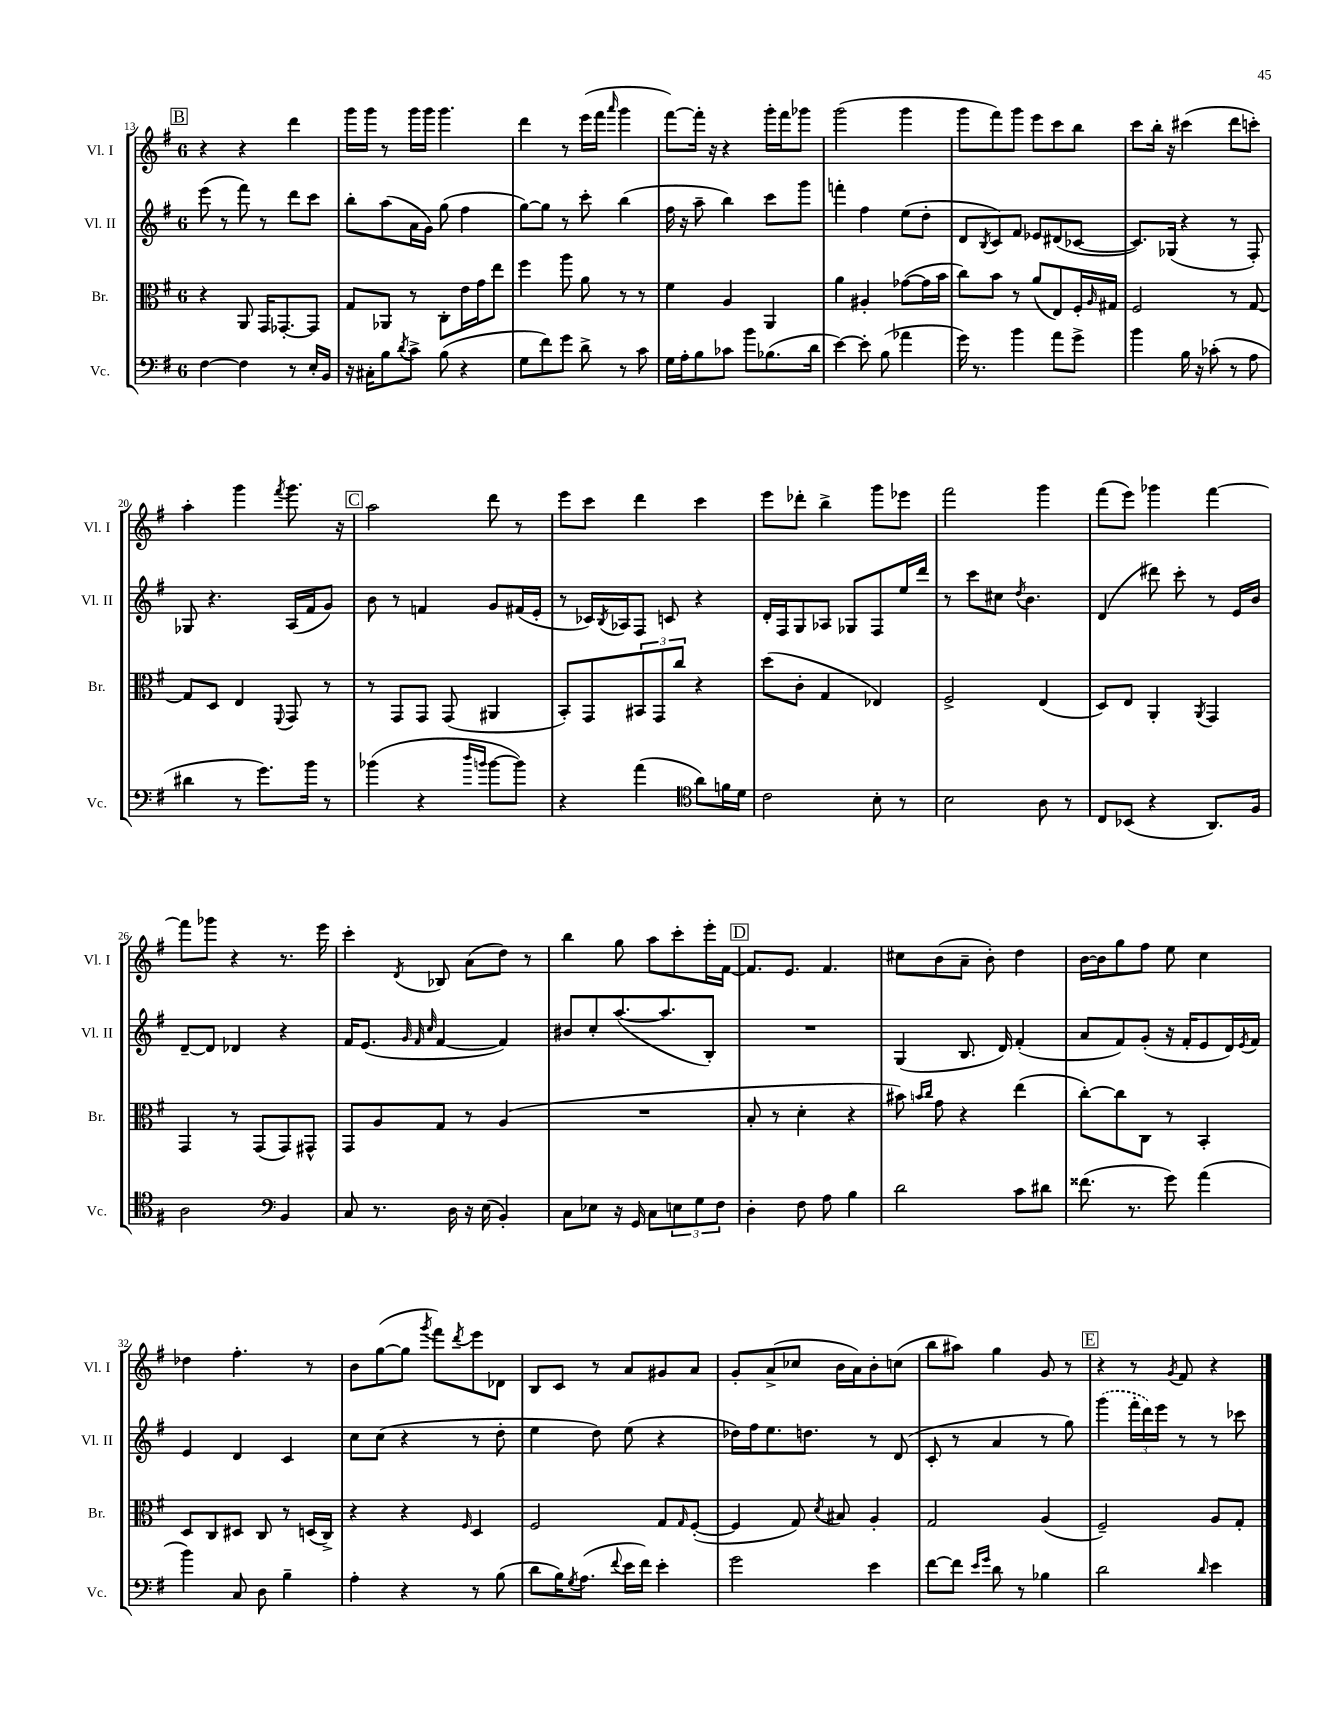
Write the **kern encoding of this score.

**kern	**kern	**kern	**kern
*part4	*part3	*part2	*part1
*staff4	*staff3	*staff2	*staff1
*I"Vc.	*I"Br.	*I"Vl. II	*I"Vl. I
*I'Vc.	*I'Br.	*I'Vl. II	*I'Vl. I
*clefF4	*clefC3	*clefG2	*clefG2
*k[f#]	*k[f#]	*k[f#]	*k[f#]
*M6/8	*M6/8	*M6/8	*M6/8
!!LO:REH:place=s1:t=B
=13	=13	=13	=13
[4F#\	4r	(8eee\	4r
.	.	8r	.
4F#\]	8AA/	8fff#\)	4r
.	16GG/KL	8r	.
.	[8.GG-X'/	.	.
8r	.	8ddd\L	4ddd\
16E'/LL	8GG-/J]	8ccc\J	.
16BB/JJ	.	.	.
=14	=14	=14	=14
16r	8G/L	8bb'\L	16ggg\LL
16C#X'\KL	.	.	16ggg\JJ
8B\	8AA-X/J	(8aa\	8r
8qd/	.	.	.
8c^\J	8r	16a\L	16ggg\LL
.	.	16g\JJ)	16ggg\JJ
(8B\	8C'\L	(8gg\	4.ggg\
4r	16e\L	4ff#\	.
.	16g\J	.	.
.	8ee\J	.	.
=15	=15	=15	=15
8G\L	4ff#\	[8gg\L)	4ddd\
8f#\)	.	8gg\J]	.
8g\J	8aa\	8r	8r
8d^\	8a\	8ccc'\	(16eee\LL
.	.	.	16fff#\JJ
.	.	.	16qqaaa/
8r	8r	(4bb\	4ggg\
8c\	8r	.	.
=16	=16	=16	=16
16G\LL	4f#\	16ff#\	[8fff#\L)
16A'\J	.	16r	.
8B\	.	8aa~\	16fff#'\Jk]
.	.	.	16r
8c-X\J	4A/	4bb\)	4r
8b\L	.	.	.
(8.B-X\	4AA/	8ccc\L	16ggg'\LL
.	.	.	16fff#\J
.	.	8ggg\J	8ggg-X\J
16d\Jk	.	.	.
=17	=17	=17	=17
[4e\)	4a\	4fffn'\	(2ggg\
8e'\]	4A#X'/	4ff#\	.
(8B\	.	.	.
4a-X\	([8g-X\L	(8ee\L	4ggg\
.	16g-\L]	8dd'\J	.
.	16b\JJ	.	.
=18	=18	=18	=18
16g\)	8cc\L)	8d/L	8ggg\L
8.r	.	.	.
.	.	8qB/	.
.	8b\J	8c/)	8fff#\)
4b\	8r	8f#/J	8ggg\J
.	(8a/L	8e-X/L	8eee\L
8a\L	8E/)	(8d#X/	8ccc\
8g^\J	16F#'/L	[8c-X/J	8bb\J
.	16qqA/	.	.
.	16G#X/JJ	.	.
=19	=19	=19	=19
4b\	2F#/	8.c-/L])	8ccc\L
.	.	.	16bb'\Jk
.	.	(16G-X/Jk	16r
16B\	.	4r	(4ccc#X\
16r	.	.	.
(8c-X'\	.	.	.
8r	8r	8r	8ddd\L
8A\	[8G/	8F#'/)	8cccn'\J)
!!LO:LB:g=z
=20	=20	=20	=20
4d#X\	8G/L]	8G-X/	4aa'\
.	8D/J	4.r	.
8r	4E/	.	4ggg\
8.g\L)	.	.	.
.	8qqFF#/	.	8qfff#/
.	8GG/	(16A/LL	8.ggg\
16b\Jk	.	16f#/J	.
8r	8r	8g/J)	.
.	.	.	16r
!!LO:REH:place=s1:t=C
=21	=21	=21	=21
(4b-X\	8r	8b\	2aa\
.	8GG/L	8r	.
4r	8GG/J	4fn/	.
.	(8GG/	.	.
16qqdd/LL	.	.	.
16qqbn/JJ	.	.	.
[8b\L	4AA#X/	8g/L	8ddd\
8b\J])	.	(16f#X/L	8r
.	.	16e'/JJ	.
=22	=22	=22	=22
4r	8BB'/L)	8r	8eee\L
.	8GG/	16c-X/LL)	8ccc\J
.	.	8qB/	.
.	.	16A-X/J	.
(4a\	12BB#X/	8F#/J	4ddd\
.	12GG/	.	.
.	.	8cn/	.
.	12cc/J	.	.
*clefC4	*	*	*
8a\L)	4r	4r	4ccc\
16fn\L	.	.	.
16d\JJ	.	.	.
=23	=23	=23	=23
2c\	(8dd\L	16d'/LL	8eee\L
.	.	16F#/J	.
.	8c'\J	8G/	8ddd-X'\J
.	4G/	8A-X/J	4bb^\
.	.	8G-X/L	.
8B'\	4E-X/)	8F#/	8ggg\L
8r	.	16ee/L	8eee-X\J
.	.	16ddd/JJ	.
=24	=24	=24	=24
2B\	2F#^/	8r	2fff#\
.	.	8ccc\L	.
.	.	8cc#X\J	.
.	.	8qdd/	.
.	.	4.b\	.
8A\	(4E/	.	4ggg\
8r	.	.	.
=25	=25	=25	=25
8C/L	8D/L)	(4d/	(8fff#\L
(8BB-X/J	8E/J	.	8eee\J)
4r	4AA'/	8ddd#X\)	4ggg-X\
.	.	8ccc'\	.
.	8qAA/	.	.
8.AA/L)	4GG/	8r	[4fff#\
.	.	16e/LL	.
16F#/Jk	.	16b/JJ	.
!!LO:LB:g=z
=26	=26	=26	=26
2A\	4GG/	[8d~/L	8fff#\L]
.	.	8d/J]	8ggg-X\J
.	8r	4d-X/	4r
.	(8GG/L	.	.
*clefF4	*	*	*
4BB/	8GG/)	4r	8.r
.	8GG#X^^/J	.	.
.	.	.	16eee\
=27	=27	=27	=27
8C/	8GG/L	16f#/KL	4ccc'\
.	.	(8.e/J	.
8.r	8A/	.	.
.	.	32qqg/	.
.	.	32qqf#/	.
.	.	32qqcc/	8qd/
.	8G/J	[4f#/	8B-X/
16D\	.	.	.
16r	8r	.	(8a\L
(16E\	.	.	.
4BB'/)	(4A/	4f#/])	8dd\J)
.	.	.	8r
=28	=28	=28	=28
8C\L	2.r	8b#X/L	4bb\
8E-X\J	.	8cc'/	.
16r	.	([8.aa/	8gg\
16GG/	.	.	.
8C\L	.	.	8aa\L
.	.	8.aa/]	.
12En\	.	.	8ccc'\
12G\	.	.	.
.	.	8B'/J)	16eee'\L
12F#\J	.	.	.
.	.	.	[16f#\JJ
!!LO:REH:place=s1:t=D
=29	=29	=29	=29
4D'\	8B'/	2.r	8.f#/L]
.	8r	.	.
.	.	.	8.e/J
8F#\	4d'\	.	.
8A\	.	.	4.f#/
4B\	4r	.	.
=30	=30	=30	=30
2d\	8b#X\)	(4G/	8cc#X\L
.	16qqbn/LL	.	.
.	16qqcc/JJ	.	.
.	8g\	.	(8b\
.	4r	8.B/	8a~\J
.	.	.	8b'\)
.	.	16d/)	.
8c\L	(4ee\	(4f#'/	4dd\
8d#X\J	.	.	.
=31	=31	=31	=31
(8.f##X\	[8cc'\L)	8a/L	[16b\LL
.	.	.	16b\J]
.	8cc\]	8f#/)	8gg\
8.r	.	.	.
.	8C\J	(8g'/J	8ff#\J
8g\)	8r	16r	8ee\
.	.	16f#'/KL	.
(4a\	4BB'/	8e/	4cc\
.	.	16d/L)	.
.	.	8qe/	.
.	.	16f#/JJ	.
!!LO:LB:g=z
=32	=32	=32	=32
4b\)	8D/L	4e/	4dd-X\
.	8C/	.	.
8C/	8D#X/J	4d/	4.ff#'\
8D\	8C/	.	.
4B~\	8r	4c/	.
.	(16Dn/LL	.	8r
.	16C^/JJ)	.	.
=33	=33	=33	=33
4A'\	4r	8cc\L	8b\L
.	.	(8cc\J	([8gg\
4r	4r	4r	8gg\J]
.	.	.	8qggg/
.	.	.	8fff#\L)
.	16qqF#/	.	8qddd/
8r	4D/	8r	8eee\
(8B\	.	8dd'\	8d-X\J
=34	=34	=34	=34
8d\L	2F#/	4ee\	8B/L
16B\K)	.	.	8c/J
8qG/	.	.	.
(8.A\J	.	.	.
.	.	8dd\)	8r
8qqf#/	.	.	.
16e\LL	.	(8ee\	8a/L
16f#\JJ)	.	.	.
4e'\	8G/L	4r	8g#X/
.	16qqG/	.	.
.	([8F#'/J	.	8a/J
=35	=35	=35	=35
2g\	4F#/]	16dd-X\LL)	8g'/L
.	.	16ff#\J	.
.	.	8.ee\	(8a^/
.	8G/)	.	8cc-X/J
.	.	8.ddn\J	.
.	8qd/	.	.
.	8B#X/	.	16b\LL
.	.	.	16a\J)
4e\	4A'/	8r	8b'\
.	.	(8d/	(8ccn\J
=36	=36	=36	=36
[8f#\L	2G/	8c'/	8bb\L
8f#\J]	.	8r	8aa#X\J)
16qqe/LL	.	.	.
16qqg/JJ	.	.	.
8d\	.	4a/	4gg\
8r	.	.	.
4B-X\	(4A/	8r	8g/
.	.	8gg\)	8r
!!LO:REH:place=s1:t=E
=37	=37	=37	=37
2d\	2F#~/)	(4ggg\	4r
.	.	24fff#'\LL	8r
.	.	24ddd\)	.
.	.	24eee\JJ	.
.	.	.	8qg/
.	.	8r	8f#/
16qqd/	.	.	.
4e\	8A/L	8r	4r
.	8G'/J	8ccc-X\	.
==	==	==	==
*-	*-	*-	*-
